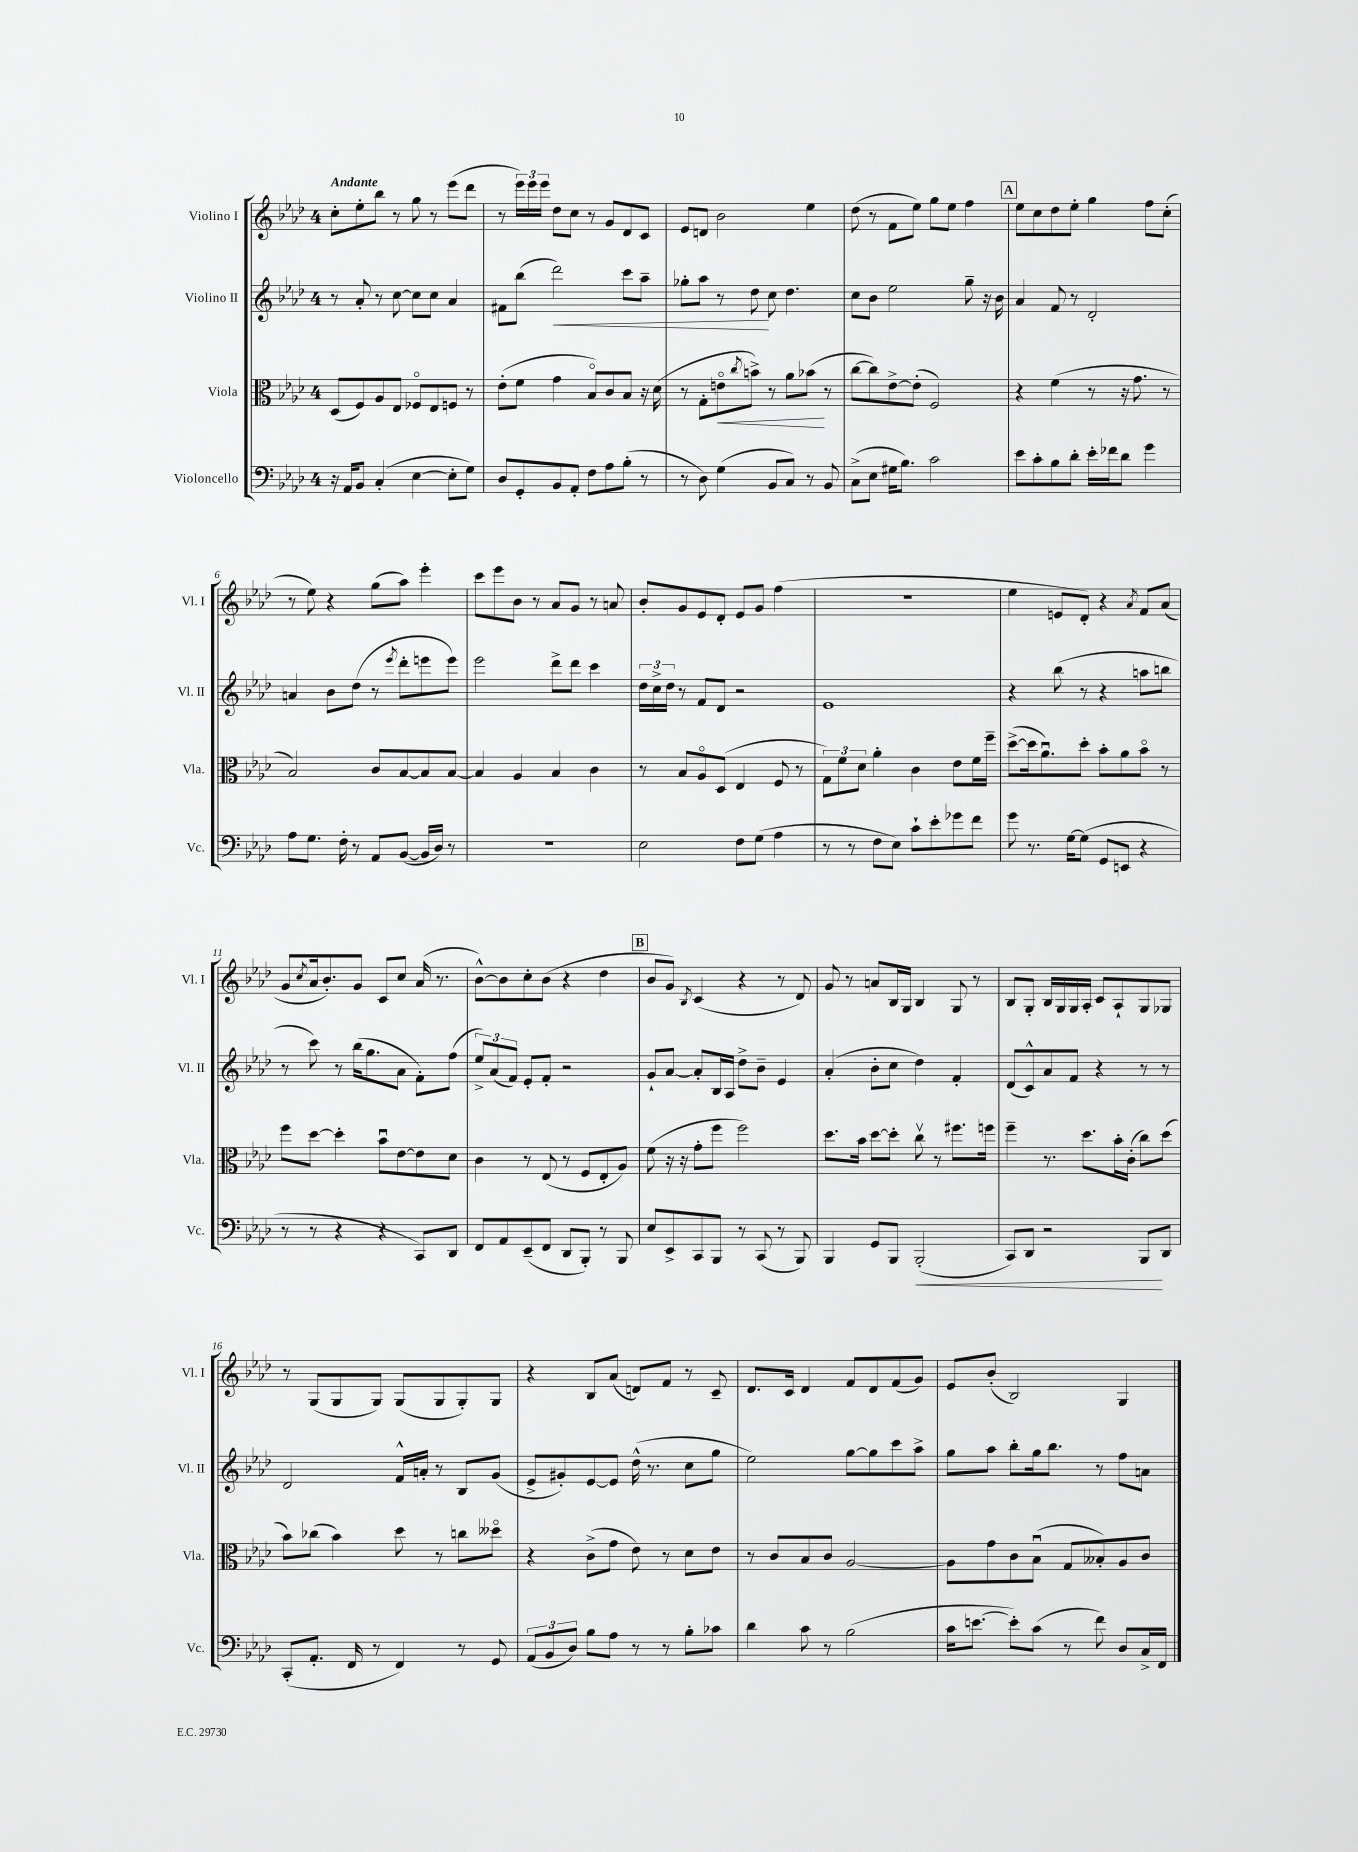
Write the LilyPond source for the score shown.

<<
\new StaffGroup <<
\new Staff = "s0" \with { instrumentName = "Violino I" shortInstrumentName = "Vl. I" } {
    \clef treble \key aes \major \once \override Staff.TimeSignature.style = #'single-digit \time 4/4 \tempo "Andante"
    c''8-. ees''8-. bes''8 r8 g''8 r8 ees'''8( des'''8 |
    r8 \tuplet 3/2 { ees'''16) ees'''16 ees'''16 } des''8 c''8 r8 g'8 des'8 c'8 |
    ees'8 d'8 bes'2 ees''4 |
    des''8( r8 f'8 ees''8) g''8 ees''8 f''4 |
    \mark \markup { \box "A" } ees''8 c''8 des''8 ees''8-. g''4 f''8 c''8-.( |
    r8 ees''8) r4 g''8( aes''8) ees'''4-. |
    c'''8 ees'''8 bes'8 r8 aes'8 g'8 r8 a'8 |
    bes'8-. g'8 ees'8 des'8-. ees'8 g'8 f''4( |
    r1 |
    ees''4 e'8 des'8-.) r4 \acciaccatura { aes'8 } f'8 aes'8( |
    g'8 \acciaccatura { c''8 } aes'16 bes'8.-.) g'8 c'8 c''8 aes'16( r8. |
    bes'8~-^) bes'8 c''8-. bes'8( r4 des''4 |
    \mark \markup { \box "B" } bes'8 g'8) \acciaccatura { bes8 } c'4( r4 r8 des'8) |
    g'8 r8 a'8 bes16 g16 bes4 g8 r8 |
    bes8 g8-. bes16 g16 g16 aes16-. c'8 aes8-! g8 ges8 |
    r8 g8( g8 g8) g8( g8 g8-.) g8 |
    r4 bes8 aes'8( d'8) f'8 r8 c'8-- |
    des'8. c'16 des'4 f'8 des'8 f'8( g'8) |
    ees'8 bes'8-.( bes2) g4 \bar "|." |
}
\new Staff = "s1" \with { instrumentName = "Violino II" shortInstrumentName = "Vl. II" } {
    \clef treble \key aes \major \once \override Staff.TimeSignature.style = #'single-digit \time 4/4
    r8 aes'8-. r8 c''8~ c''8 c''8 aes'4 |
    fis'8 bes''8( des'''2\<) c'''8 aes''8-- |
    ges''8-. aes''8 r8 des''8\! c''8 des''4. |
    c''8 bes'8 ees''2 g''8-- r16 bes'16 |
    \mark \markup { \box "A" } aes'4 f'8 r8 des'2-. |
    a'4 bes'8 des''8( r8 \acciaccatura { ees'''8 } des'''8-. e'''8 e'''8) |
    ees'''2 des'''8-> des'''8 c'''4 |
    \tuplet 3/2 { des''16 c''16-> des''16 } r8 f'8 des'8 r2 |
    ees'1 |
    r4 bes''8( r8 r4 a''8 b''8 |
    r8 c'''8) r8 bes''16( g''8. aes'8 f'8-.) f''8( |
    \tuplet 3/2 { ees''8->) aes'8( f'8) } ees'8-. f'8-. r2 |
    \mark \markup { \box "B" } g'8-! aes'8~ aes'8-. bes16 aes16 des''8-> bes'8-- ees'4 |
    aes'4-.( bes'8-. c''8 des''4) f'4-. |
    des'8( c'8-^) aes'8 f'8 r4 r8 r8 |
    des'2 f'16-^ a'16-. r8 bes8 g'8( |
    ees'8-> gis'8-.) ees'8~ ees'8 des''16-^( r8. c''8 g''8 |
    ees''2) g''8~ g''8 c'''8 aes''8-> |
    g''8 aes''8 bes''8-. g''16 bes''8. r8 f''8 a'8 \bar "|." |
}
\new Staff = "s2" \with { instrumentName = "Viola" shortInstrumentName = "Vla." } {
    \clef alto \key aes \major \once \override Staff.TimeSignature.style = #'single-digit \time 4/4
    des8( f8) aes8 ees8 fes8\flageolet ees8 f8 r8 |
    ees'8-.( f'8 g'4 bes8\flageolet) c'8 bes8 r16 des'16( |
    r8 g8-. e'8\flageolet\< \acciaccatura { c''8 } b'8->) r8 aes'8 bes'8\!( r8 |
    c''8~ c''8) ees'8~-> ees'8-.( f2) |
    \mark \markup { \box "A" } r4 f'4( r8 r16 g'8. r8 |
    bes2) c'8 bes8~ bes8 bes8~ |
    bes4 aes4 bes4 c'4 |
    r8 bes8 aes8\flageolet des8( ees4 f8 r8 |
    \tuplet 3/2 { g8) f'8 des'8 } aes'4-. c'4 ees'8 f'16 f''16-- |
    des''8~->( des''16 aes'8.\downbow) des''8-. bes'8-. aes'8 bes'8\flageolet r8 |
    f''8 des''8~ des''4-. bes'8\downbow ees'8~ ees'8 des'8 |
    c'4 r8 ees8( r8 f8 ees8-. aes8) |
    \mark \markup { \box "B" } f'8( r16 r16 g'8-. f''8 f''2) |
    des''8. bes'16 des''8~ des''8-. c''8\upbow r8 fis''8. f''16 |
    f''4-- r8. des''8. bes'16-. c'16-.( c''8) des''8( |
    bes'8) ces''8( bes'4) des''8 r8 c''8 deses''8\flageolet |
    r4 c'8->( g'8 ees'8) r8 des'8 ees'8 |
    r8 c'8 bes8 c'8 aes2~ |
    aes8 g'8 c'8 bes8\downbow( g8 beses8-.) aes8 c'8 \bar "|." |
}
\new Staff = "s3" \with { instrumentName = "Violoncello" shortInstrumentName = "Vc." } {
    \clef bass \key aes \major \once \override Staff.TimeSignature.style = #'single-digit \time 4/4
    r16 aes,16 bes,8 c4-.( ees4~ ees8-. g8) |
    des8 g,8-. bes,8 aes,8-. f8 aes8 bes8-.( r8 |
    r8 des8) g4( bes,8 c8) r8 bes,8 |
    c8->( ees8 gis16 bes8.) c'2 |
    \mark \markup { \box "A" } ees'8 c'8-. bes8 des'8-. ees'16-. fes'16 des'8 g'4 |
    aes8 g8. f16-. r8 aes,8 bes,8~( bes,16 des16) r8 |
    R1 |
    ees2 f8 g8( aes4 |
    r8 r8 f8 ees8) c'8-! ees'8-. ges'8 f'8 |
    g'8 r8. g16~ g8( g,8 e,8 r4 |
    r8 r8 r4 r4 c,8) des,8 |
    f,8 aes,8 ees,8--( f,8 des,8 bes,,8-.) r8 bes,,8 |
    \mark \markup { \box "B" } ees8 ees,8-> c,8 bes,,8 r8 c,8( r8 bes,,8) |
    bes,,4 g,8 bes,,8 bes,,2-.\<( |
    c,8) des,8 r2 bes,,8\! des,8 |
    c,8-.( aes,8.-. f,16 r8 f,4) r8 g,8 |
    \tuplet 3/2 { aes,8( bes,8 des8) } bes8 aes8 r8 r8 bes8-. ces'8 |
    des'4 c'8 r8 bes2( |
    c'16 e'8.~ e'8-.) c'8( r8 f'8) des8 c16-> f,16 \bar "|." |
}
>>
>>
